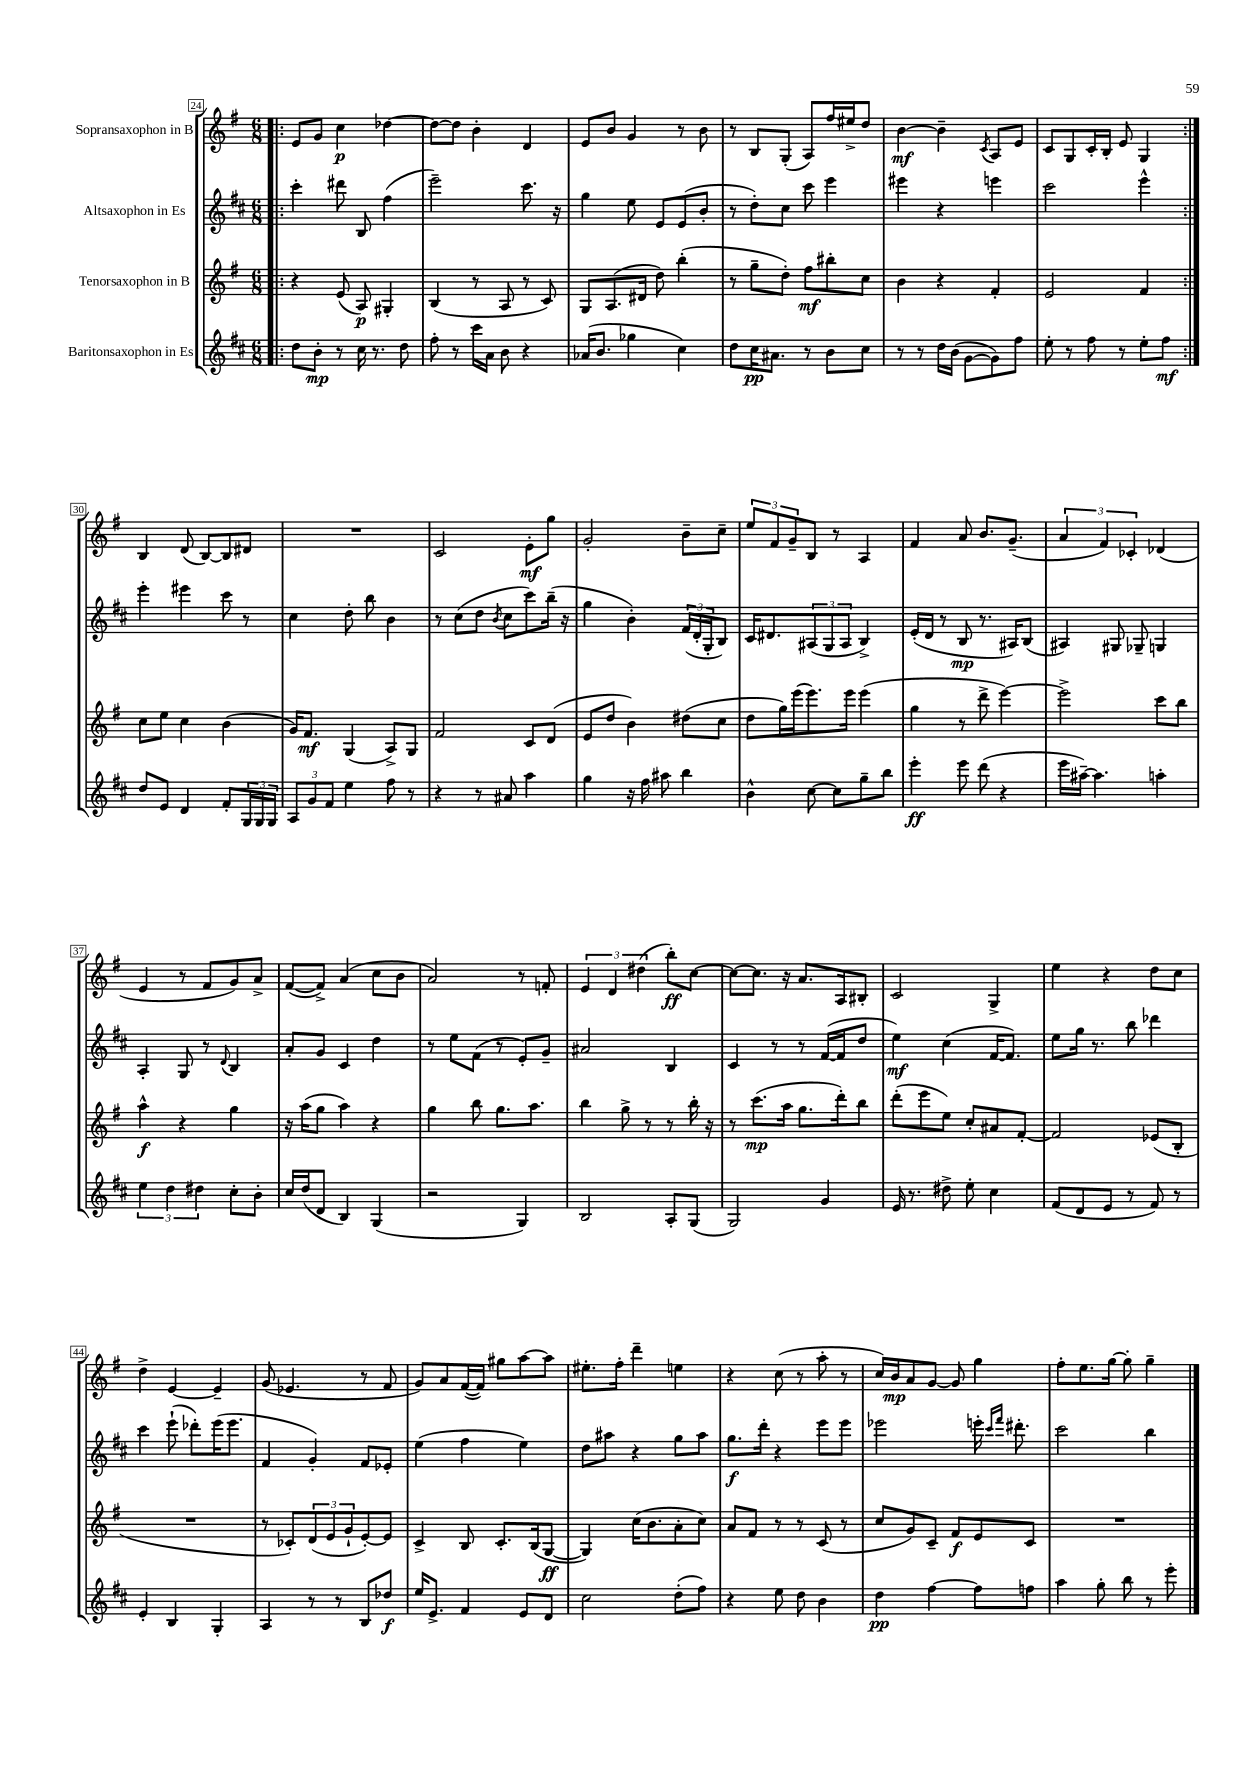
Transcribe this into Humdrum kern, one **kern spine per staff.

**kern	**dynam	**kern	**dynam	**kern	**dynam	**kern	**dynam
*part4	*part4	*part3	*part3	*part2	*part2	*part1	*part1
*staff4	*staff4	*staff3	*staff3	*staff2	*staff2	*staff1	*staff1
*I"Baritonsaxophon in Es	*	*I"Tenorsaxophon in B	*	*I"Altsaxophon in Es	*	*I"Sopransaxophon in B	*
*clefG2	*	*clefG2	*	*clefG2	*	*clefG2	*
*k[f#c#]	*	*k[f#]	*	*k[f#c#]	*	*k[f#]	*
*M6/8	*	*M6/8	*	*M6/8	*	*M6/8	*
=24!|:	=24!|:	=24!|:	=24!|:	=24!|:	=24!|:	=24!|:	=24!|:
8dd\L	.	4r	.	4ccc#'\	.	8e/L	.
8b'\J	mp	.	.	.	.	8g/J	.
8r	.	(8e/	.	8ddd#X\	.	4cc\	p
16cc#\	.	8A/)	p	8B/	.	.	.
8.r	.	.	.	.	.	.	.
.	.	4G#X'/	.	(4ff#\	.	[4dd-X\	.
8dd\	.	.	.	.	.	.	.
=25	=25	=25	=25	=25	=25	=25	=25
8ff#'\	.	(4B/	.	2eee~\)	.	8dd-\L_	.
8r	.	.	.	.	.	8dd-\J]	.
16ccc#\LL	.	8r	.	.	.	4b'\	.
16a\JJ	.	.	.	.	.	.	.
8b\	.	8A/	.	.	.	.	.
4r	.	8r	.	8.ccc#\	.	4d/	.
.	.	8c/)	.	.	.	.	.
.	.	.	.	16r	.	.	.
=26	=26	=26	=26	=26	=26	=26	=26
(16a-X/KL	.	8G/L	.	4gg\	.	8e/L	.
8.b/J	.	.	.	.	.	.	.
.	.	(8.A/	.	.	.	8b/J	.
4gg-X\	.	.	.	8ee\	.	4g/	.
.	.	16d#X/Jk	.	.	.	.	.
.	.	8dd\)	.	8e/L	.	.	.
4cc#\)	.	(4bb'\	.	(8e/	.	8r	.
.	.	.	.	8b'/J	.	8b\	.
=27	=27	=27	=27	=27	=27	=27	=27
8dd\L	.	8r	.	8r	.	8r	.
16cc#\K	pp	8gg~\L	.	8dd'\L)	.	8B/L	.
8.a#X\J	.	.	.	.	.	.	.
.	.	8dd'\J)	.	8cc#\J	.	(8G'/J	.
8r	.	8ff#\L	mf	8ccc#\	.	8A/L)	.
8b\L	.	8bb#X'\	.	4eee\	.	16ff#/L	.
.	.	.	.	.	.	16ee#X^/J	.
8cc#\J	.	8cc\J	.	.	.	8dd/J	.
=28	=28	=28	=28	=28	=28	=28	=28
8r	.	4b\	.	4eee#X\	.	[4b\	mf
8r	.	.	.	.	.	.	.
16dd\LL	.	4r	.	4r	.	4b~\]	.
(16b\JJ	.	.	.	.	.	.	.
[8g\L	.	.	.	.	.	.	.
.	.	.	.	.	.	8qc/	.
8g\])	.	4f#'/	.	4eeen\	.	8A/L	.
8ff#\J	.	.	.	.	.	8e/J	.
=29	=29	=29	=29	=29	=29	=29	=29
8ee'\	.	2e/	.	2ccc#\	.	8c/L	.
8r	.	.	.	.	.	8G/	.
8ff#\	.	.	.	.	.	16c'/L	.
.	.	.	.	.	.	16B'/JJ	.
8r	.	.	.	.	.	8e/	.
8ee'\L	.	4f#/	.	4eee^^\	.	4G/	.
8ff#\J	mf	.	.	.	.	.	.
!!LO:LB:g=z
=30:|!	=30:|!	=30:|!	=30:|!	=30:|!	=30:|!	=30:|!	=30:|!
8dd/L	.	8cc\L	.	4eee'\	.	4B/	.
8e/J	.	8ee\J	.	.	.	.	.
4d/	.	4cc\	.	4eee#X\	.	(8d/	.
.	.	.	.	.	.	[8B/L)	.
8f#'/L	.	(4b\	.	8ccc#\	.	8B/]	.
24G/L	.	.	.	8r	.	8d#X/J	.
24G/	.	.	.	.	.	.	.
24G/JJ	.	.	.	.	.	.	.
=31	=31	=31	=31	=31	=31	=31	=31
12A/L	.	16g/KL)	.	4cc#\	.	2.r	.
.	.	8.f#/J	mf	.	.	.	.
12g/	.	.	.	.	.	.	.
12f#/J	.	.	.	.	.	.	.
4ee\	.	(4G/	.	8dd'\	.	.	.
.	.	.	.	8bb\	.	.	.
8ff#\	.	8A^/L)	.	4b\	.	.	.
8r	.	8G/J	.	.	.	.	.
=32	=32	=32	=32	=32	=32	=32	=32
4r	.	2f#/	.	8r	.	2c/	.
.	.	.	.	(8cc#\L	.	.	.
8r	.	.	.	8dd\J	.	.	.
.	.	.	.	8qb/	.	.	.
8a#X/	.	.	.	8cc#\L	.	.	.
4aa\	.	8c/L	.	8ccc#\)	.	8e'\L	mf
.	.	(8d/J	.	(16bb~\Jk	.	8gg\J	.
.	.	.	.	16r	.	.	.
=33	=33	=33	=33	=33	=33	=33	=33
4gg\	.	8e/L	.	4gg\	.	2g'/	.
.	.	8dd/J	.	.	.	.	.
16r	.	4b\)	.	4b'\)	.	.	.
16ff#\	.	.	.	.	.	.	.
8aa#X\	.	.	.	.	.	.	.
4bb\	.	(8dd#X\L	.	(24f#/LL	.	8b~\L	.
.	.	.	.	24d'/	.	.	.
.	.	.	.	24G'/J	.	.	.
.	.	8cc\J	.	8B/J)	.	8cc~\J	.
=34	=34	=34	=34	=34	=34	=34	=34
4b^^\	.	8dd\L	.	16c#/KL	.	12ee/L	.
.	.	.	.	8.d#X/	.	.	.
.	.	.	.	.	.	12f#/	.
.	.	16gg\L)	.	.	.	.	.
.	.	.	.	.	.	12g~/	.
.	.	(16eee\J	.	.	.	.	.
[8cc#\	.	8.eee\)	.	(12A#X/	.	8B/J	.
.	.	.	.	12G/	.	.	.
8cc#\L]	.	.	.	.	.	8r	.
.	.	.	.	12A#/J	.	.	.
.	.	16eee\Jk	.	.	.	.	.
8gg~\	.	(4eee\	.	4B^/)	.	4A/	.
8bb\J	.	.	.	.	.	.	.
=35	=35	=35	=35	=35	=35	=35	=35
4eee'\	ff	4gg\	.	(16e'/LL	.	4f#/	.
.	.	.	.	16d/JJ	.	.	.
.	.	.	.	8r	.	.	.
8eee\	.	8r	.	8B/	mp	8a/	.
(8ddd\	.	8ddd^\	.	8.r	.	8.b/L	.
4r	.	[4eee\)	.	.	.	.	.
.	.	.	.	16A#X/KL)	.	(8.g~/J	.
.	.	.	.	(8B/J	.	.	.
=36	=36	=36	=36	=36	=36	=36	=36
16eee\LL	.	2eee^\]	.	4A#X/)	.	6a/	.
[16aa#X~\JJ)	.	.	.	.	.	.	.
4.aa#\]	.	.	.	.	.	.	.
.	.	.	.	.	.	6f#/)	.
.	.	.	.	8G#X/	.	.	.
.	.	.	.	.	.	6c-X'/	.
.	.	.	.	8G-X~/	.	.	.
4aan'\	.	8ccc\L	.	4Gn/	.	(4d-X/	.
.	.	8bb\J	.	.	.	.	.
!!LO:LB:g=z
=37	=37	=37	=37	=37	=37	=37	=37
6ee\	.	4aa^^\	f	4A'/	.	4e/	.
6dd\	.	.	.	.	.	.	.
.	.	4r	.	8G/	.	8r	.
6dd#X\	.	.	.	.	.	.	.
.	.	.	.	8r	.	8f#/L	.
.	.	.	.	8qqd/	.	.	.
8cc#'\L	.	4gg\	.	4B/	.	8g/)	.
8b'\J	.	.	.	.	.	8a^/J	.
=38	=38	=38	=38	=38	=38	=38	=38
16cc#/LL	.	16r	.	8a'/L	.	([8f#/L	.
(16dd/J	.	(16aa\KL	.	.	.	.	.
8d/J	.	8gg\J	.	8g/J	.	8f#^/J])	.
4B/)	.	4aa\)	.	4c#/	.	(4a/	.
(4G/	.	4r	.	4dd\	.	8cc\L	.
.	.	.	.	.	.	8b\J	.
=39	=39	=39	=39	=39	=39	=39	=39
2r	.	4gg\	.	8r	.	2a/)	.
.	.	.	.	8ee\L	.	.	.
.	.	8bb\	.	(8f#\J	.	.	.
.	.	8.gg\L	.	8r	.	.	.
4G/)	.	.	.	8e'/L)	.	8r	.
.	.	8.aa\J	.	.	.	.	.
.	.	.	.	8g~/J	.	8fn'/	.
=40	=40	=40	=40	=40	=40	=40	=40
2B/	.	4bb\	.	2a#X/	.	6e/	.
.	.	.	.	.	.	6d/	.
.	.	8gg^\	.	.	.	.	.
.	.	.	.	.	.	(6dd#X\	.
.	.	8r	.	.	.	.	.
8A'/L	.	8r	.	4B/	.	8bb'\L)	ff
(8G/J	.	16bb'\	.	.	.	[8cc\J	.
.	.	16r	.	.	.	.	.
=41	=41	=41	=41	=41	=41	=41	=41
2G/)	.	8r	.	4c#/	.	8cc\L_	.
.	.	(8.ccc\L	mp	.	.	8.cc\J]	.
.	.	.	.	8r	.	.	.
.	.	16aa\Jk	.	.	.	16r	.
.	.	8.gg\L	.	8r	.	8.a/L	.
4g/	.	.	.	([16f#/LL	.	.	.
.	.	16ddd'\k)	.	16f#/J]	.	16A/k	.
.	.	8bb\J	.	8dd/J	.	8B#X'/J	.
=42	=42	=42	=42	=42	=42	=42	=42
16e/	.	(8ddd'\L	.	4ee\)	mf	2c/	.
8.r	.	.	.	.	.	.	.
.	.	8eee\	.	.	.	.	.
8dd#X^\	.	8ee\J)	.	(4cc#\	.	.	.
8ee'\	.	8cc'/L	.	.	.	.	.
4cc#\	.	8a#X/	.	[16f#/KL	.	4G^/	.
.	.	.	.	8.f#/J])	.	.	.
.	.	[8f#'/J	.	.	.	.	.
=43	=43	=43	=43	=43	=43	=43	=43
(8f#/L	.	2f#/]	.	8ee\L	.	4ee\	.
8d/	.	.	.	16gg\Jk	.	.	.
.	.	.	.	8.r	.	.	.
8e/J	.	.	.	.	.	4r	.
8r	.	.	.	8bb\	.	.	.
8f#/)	.	(8e-X/L	.	4ddd-X\	.	8dd\L	.
8r	.	8B'/J	.	.	.	8cc\J	.
!!LO:LB:g=z
=44	=44	=44	=44	=44	=44	=44	=44
4e'/	.	2.r	.	4ccc#\	.	4dd^\	.
4B/	.	.	.	(8eee`\	.	[4e/	.
.	.	.	.	8ddd-X'\L)	.	.	.
4G'/	.	.	.	(16eee\K	.	4e~/]	.
.	.	.	.	8.eee\J	.	.	.
=45	=45	=45	=45	=45	=45	=45	=45
4A/	.	8r	.	4f#/	.	(8g/	.
.	.	8c-X'/L)	.	.	.	4.e-X/	.
8r	.	(12d/	.	4g'/)	.	.	.
.	.	12e/	.	.	.	.	.
8r	.	.	.	.	.	.	.
.	.	12g`/	.	.	.	.	.
8B/L	.	[8e'/)	.	8f#/L	.	8r	.
8dd-X/J	f	8e/J]	.	8e-X'/J	.	8f#/	.
=46	=46	=46	=46	=46	=46	=46	=46
16ee/KL	.	4c^/	.	(4ee\	.	8g/L)	.
8.e^/J	.	.	.	.	.	.	.
.	.	.	.	.	.	8a/	.
4f#/	.	8B/	.	4ff#\	.	([16f#/L	.
.	.	.	.	.	.	16f#/JJ])	.
.	.	8.c'/L	.	.	.	8gg#X\L	.
8e/L	.	.	.	4ee\)	.	[8aa\	.
.	.	(16B/k	.	.	.	.	.
8d/J	.	[8G/J	ff	.	.	8aa\J]	.
=47	=47	=47	=47	=47	=47	=47	=47
2cc#\	.	4G/])	.	8dd\L	.	8.ee#X'\L	.
.	.	.	.	8aa#X\J	.	.	.
.	.	.	.	.	.	16ff#'\Jk	.
.	.	(16cc\KL	.	4r	.	4ddd~\	.
.	.	8.b\	.	.	.	.	.
(8dd'\L	.	8a'\	.	8gg\L	.	4een\	.
8ff#\J)	.	8cc\J)	.	8aa#\J	.	.	.
=48	=48	=48	=48	=48	=48	=48	=48
4r	.	8a/L	.	8.gg\L	f	4r	.
.	.	8f#/J	.	.	.	.	.
.	.	.	.	16ddd'\Jk	.	.	.
8ee\	.	8r	.	4r	.	(8cc\	.
8dd\	.	8r	.	.	.	8r	.
4b\	.	(8c/	.	8eee\L	.	8aa'\	.
.	.	8r	.	8eee\J	.	8r	.
=49	=49	=49	=49	=49	=49	=49	=49
4dd\	pp	8cc/L	.	2eee-X\	.	16cc/LL)	.
.	.	.	.	.	.	16b/J	mp
.	.	8g/)	.	.	.	8a/	.
[4ff#\	.	8c~/J	.	.	.	[8g/J	.
.	.	8f#/L	f	.	.	8g/]	.
8ff#\L]	.	8e/	.	16eeen'\	.	4gg\	.
.	.	.	.	16qqccc#/LL	.	.	.
.	.	.	.	16qqfff#/JJ	.	.	.
.	.	.	.	8.ddd#X'\	.	.	.
8ffn\J	.	8c/J	.	.	.	.	.
=50	=50	=50	=50	=50	=50	=50	=50
4aa\	.	2.r	.	2ccc#\	.	8ff#'\L	.
.	.	.	.	.	.	8.ee\	.
8gg'\	.	.	.	.	.	.	.
.	.	.	.	.	.	[16gg\Jk	.
8bb\	.	.	.	.	.	8gg'\]	.
8r	.	.	.	4bb\	.	4gg~\	.
8eee'\	.	.	.	.	.	.	.
==	==	==	==	==	==	==	==
*-	*-	*-	*-	*-	*-	*-	*-
